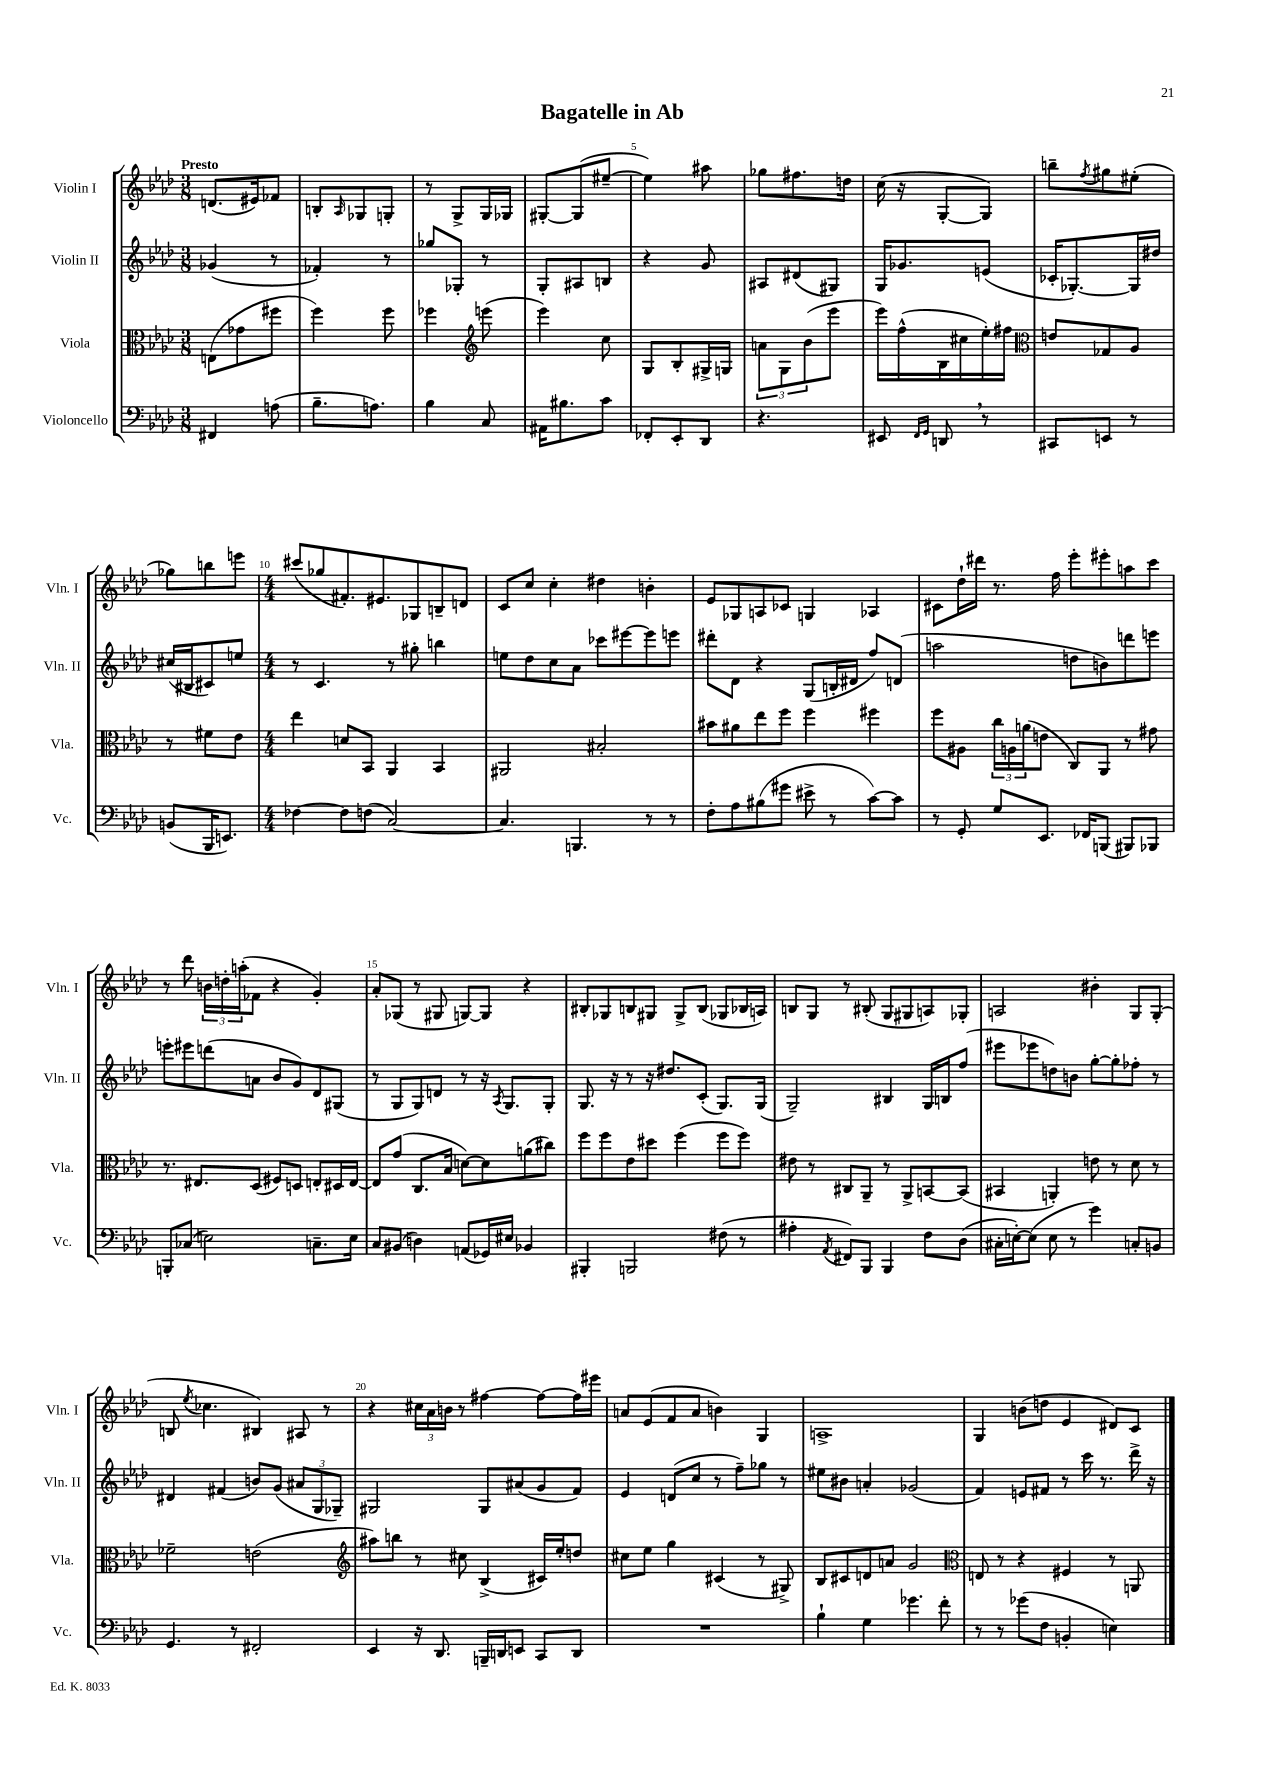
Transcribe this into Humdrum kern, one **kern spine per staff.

**kern	**kern	**kern	**kern
*part4	*part3	*part2	*part1
*staff4	*staff3	*staff2	*staff1
*I"Violoncello	*I"Viola	*I"Violin II	*I"Violin I
*I'Vc.	*I'Vla.	*I'Vln. II	*I'Vln. I
*clefF4	*clefC3	*clefG2	*clefG2
*k[b-e-a-d-]	*k[b-e-a-d-]	*k[b-e-a-d-]	*k[b-e-a-d-]
*M3/8	*M3/8	*M3/8	*M3/8
=1	=1	=1	=1
!	!	!	!LO:TX:a:B:t=Presto
4FF#X/	(8En\L	(4g-X/	(8.dn/L
.	8g-X\	.	.
.	.	.	16e#X/k)
(8An\	8ff#X\J	8r	8f-X/J
=2	=2	=2	=2
8.B-~\L	4ff\)	4f-X'/)	8Bn'/L
.	.	.	16qqA-/
.	.	.	8G-X/
8.An\J)	.	.	.
.	8ff\	8r	8Gn'/J
=3	=3	=3	=3
4B-\	4ff-X\	8gg-X/L	8r
.	.	8G-X'/J	8G^/L
*	*clefG2	*	*
8C/	(8eeen\	8r	16G/L
.	.	.	16G-X/JJ
=4	=4	=4	=4
16AA#X\KL	4eee-\)	8G'/L	[8G#X'/L
8.B#X\	.	.	.
.	.	8A#X/	(8G#/]
8c\J	8cc\	8Bn/J	[8ee#X~/J
=5	=5	=5	=5
8FF-X'/L	8G/L	4r	4ee#\])
8EE-'/	8B-'/	.	.
8DD-/J	16G#X^/L	8g/	8aa#X\
.	16Gn/JJ	.	.
=6	=6	=6	=6
4.r	12an\L	8A#X/L	8gg-X\L
.	12G\	.	.
.	.	(8d#X/	8.ff#X\
.	(12b-\	.	.
.	8eee-\J	8G#X/J)	.
.	.	.	16ddn\Jk
=7	=7	=7	=7
8EE#X/	16eee-\LL)	16G/KL	(16cc\
.	(16ff^^\	8.g-X/	16r
16qqFF/LL	.	.	.
16qqGG/JJ	.	.	.
8DDn,/	16B-\	.	[8G'/L
.	16cc#X\	.	.
8r	16ee-'\)	(8en/J	8G/J])
.	16ff#X\JJ	.	.
=8	=8	=8	=8
*	*clefC3	*	*
8CC#X/L	8en/L	16c-X'/KL	8bbn~\L
.	.	[8.G-X'/)	.
.	.	.	8qff/
8EEn/J	8G-X/	.	8gg#X\
8r	8A-/J	16G-/L]	(8ee#X'\J
.	.	16dd#X/JJ	.
!!LO:LB:g=z
=9	=9	=9	=9
(8BBn/L	8r	(16cc#X/LL	8gg-X\L)
.	.	16B#X/J	.
16BBB-/K	8f#X\L	8c#X/)	8bbn\
8.EEn/J)	.	.	.
.	8e-\J	8een/J	8eeen\J
=10	=10	=10	=10
*M4/4	*M4/4	*M4/4	*M4/4
[4F-X\	4ee-\	8r	(8ccc#X/L
.	.	4.c/	8gg-X/
8F-\L]	8dn/L	.	8.f#X'/)
(8Fn\J	8BB-/J	.	.
.	.	.	8.e#X/
[2C/)	4AA-/	8r	.
.	.	8gg#X'\	8G-X/
.	4BB-/	4bbn\	8Bn~/
.	.	.	8dn/J
=11	=11	=11	=11
4.C/]	2AA#X/	8een\L	8c/L
.	.	8dd-\	8cc/J
.	.	8cc\	4cc'\
4.BBBn/	.	8a-\J	.
.	2B#X'/	8ccc-X\L	4dd#X\
.	.	[8eee#X\	.
8r	.	8eee#\]	4bn'\
8r	.	8eeen\J	.
=12	=12	=12	=12
8F'\L	8b#X\L	8ddd#X'\L	8e-/L
8A-\	8a#X\	8d-\J	8G-X/
(8B#X\	8ee-\	4r	8An/
8g#X\J	8ff\J	.	8c-X/J
8e#X^\	4ff\	(8G/L	4Gn/
8r	.	16Bn'/L	.
.	.	16d#X/JJ	.
[8c\L)	4ff#X\	8ff/L)	4A-X/
8c\J]	.	(8dn/J	.
=13	=13	=13	=13
8r	8ff\L	2aan\	8c#X\L
8GG'/	8A#X\J	.	16dd-`\L
.	.	.	16ddd#X\JJ
8G/L	24cc\LL	.	8.r
.	24An\	.	.
.	(24an\J	.	.
8.EE-/J	8en\J	.	.
.	.	.	16ff\
.	8C/L)	8ddn\L	8eee-'\L
16FF-X/KL	.	.	.
(8BBBn/J	8AA-/J	8bn\)	8eee#X'\
8BBB#X/L)	8r	8dddn\	8aan\
8BBB-X/J	8g#X\	8eeen\J	8ccc\J
!!LO:LB:g=z
=14	=14	=14	=14
8BBBn'/L	8.r	8eeen'\L	8r
(8C-X/J	.	8eee#X\	8ddd-\
.	8.E#X/L	.	.
2En\)	.	(8dddn\	24bn\LL
.	.	.	24ddn'\
.	.	.	(24aan'\J
.	(8D-/J	8an\J	8f-X\J
.	8F#X/L)	8b-/L	4r
.	8Dn/J	8g/)	.
8.Cn~\L	8En'/L	8d-/	4g'/)
.	16D#X/L	(8G#X/J	.
16E\Jk	[16E/JJ	.	.
=15	=15	=15	=15
8C/L	8E/L]	8r	8a-'/L
(8BB#X/J	(8g/J	8G/L	(8G-X/J
4Dn\)	8.C/L	8G/)	8r
.	.	8dn/J	8G#X/
.	16B-/Jk	.	.
(8AAn/L	[8dn\L)	8r	[8Gn/L)
16GG-X/L)	8d\]	16r	8G/J]
.	.	8qA-/	.
16E#X/JJ	.	8.G/L	.
4BB-X/	(8an\	.	4r
.	8cc#X\J)	8G'/J	.
=16	=16	=16	=16
4BBB#X'/	8ff\L	8.G/	8B#X'/L
.	8ff\	.	8G-X/
.	.	16r	.
2BBBn/	8e-\	8r	8Bn/
.	8dd#X\J	16r	8G#X/J
.	.	8.dd#X/L	.
.	(4ff\	.	8G#^/L
.	.	(8c'/J	(8B/J
(8F#X\	8ff\L	8.G/L)	8G-X/L
8r	8ff\J)	.	16B-X/L
.	.	(16G/Jk	16An/JJ)
=17	=17	=17	=17
4A#X'\	8e#X\	2G~/)	8Bn/L
.	8r	.	8G/J
8qAA-/	.	.	.
8FF#X/L)	8C#X/L	.	8r
8BBB-/J	8AA-~/J	.	(8B#X'/
4BBB-/	8r	4B#X/	8G/L
.	8AA-^/L	.	8G#X/
8F\L	[8BBn/	16G/LL	8An/)
.	.	16Bn/J	.
(8D-\J	(8BB/J]	(8ff/J	8G-X'/J
=18	=18	=18	=18
16C#X'\LL	4BB#X/	8eee#X\L	2An/
[16En'\J)	.	.	.
(8E\J]	.	8eee-X\	.
8E\	4AAn'/)	8ddn\)	.
8r	.	8bn\J	.
4g\)	8en\	[8gg'\L	4b#X'\
.	8r	8gg'\]	.
8Cn'/L	8d-\	8ff-X'\J	8G/L
8BBn/J	8r	8r	(8G'/J
!!LO:LB:g=z
=19	=19	=19	=19
4.GG/	2f-X~\	4d#X/	8Bn/
.	.	.	8qee-/
.	.	.	4.cc-X\
.	.	(4f#X/	.
8r	.	.	.
2FF#X'/	(2en\	8bn/L)	4B#X/)
.	.	(8g/J	.
.	.	12a#X/L	8A#X/
.	.	12G/	.
.	.	.	8r
.	.	12G-X~/J)	.
=20	=20	=20	=20
*	*clefG2	*	*
4EE-/	8aa#X\L)	2G#X/	4r
.	8bbn\J	.	.
16r	8r	.	24cc#X\LL
.	.	.	24a-\
8.DD-/	.	.	.
.	.	.	24bn\JJ
.	8cc#X\	.	8r
16BBBn~/LL	(4B-^/	8G#/L	[4ff#X\
16DDn/J	.	.	.
8EEn/J	.	(8a#X/	.
8CC/L	16c#X/LL)	8g/	8ff#\L_
.	16ee-'/J	.	.
8DD/J	8ddn/J	8f/J)	16ff#\L]
.	.	.	16eee#X\JJ
=21	=21	=21	=21
1r	8cc#X\L	4e-/	8an/L
.	8ee-\J	.	(8e-/
.	4gg\	(8dn/L	8f/
.	.	8cc/J	8a/J
.	(4c#X/	8r	4bn\)
.	.	8ff~\L)	.
.	8r	8gg-X\J	4G/
.	8G#X^/)	8r	.
=22	=22	=22	=22
4B-`\	8B-/L	8ee#X\L	1An^
.	8c#X/	8b#X\J	.
4G\	8dn/	4an'/	.
.	8an/J	.	.
4.g-X\	2g/	(2g-X/	.
8f'\	.	.	.
=23	=23	=23	=23
*	*clefC3	*	*
8r	8En/	4f/)	4G/
8r	8r	.	.
(8g-X\L	4r	8en/L	(8bn\L
8F\J	.	8f#X/J	8ddn\J
4BBn'/	4F#X/	8r	4e-/
.	.	16ccc\	.
.	.	8.r	.
4En\)	8r	.	8d#X/L)
.	8AAn/	16ddd-^\	8c/J
.	.	16r	.
==	==	==	==
*-	*-	*-	*-
